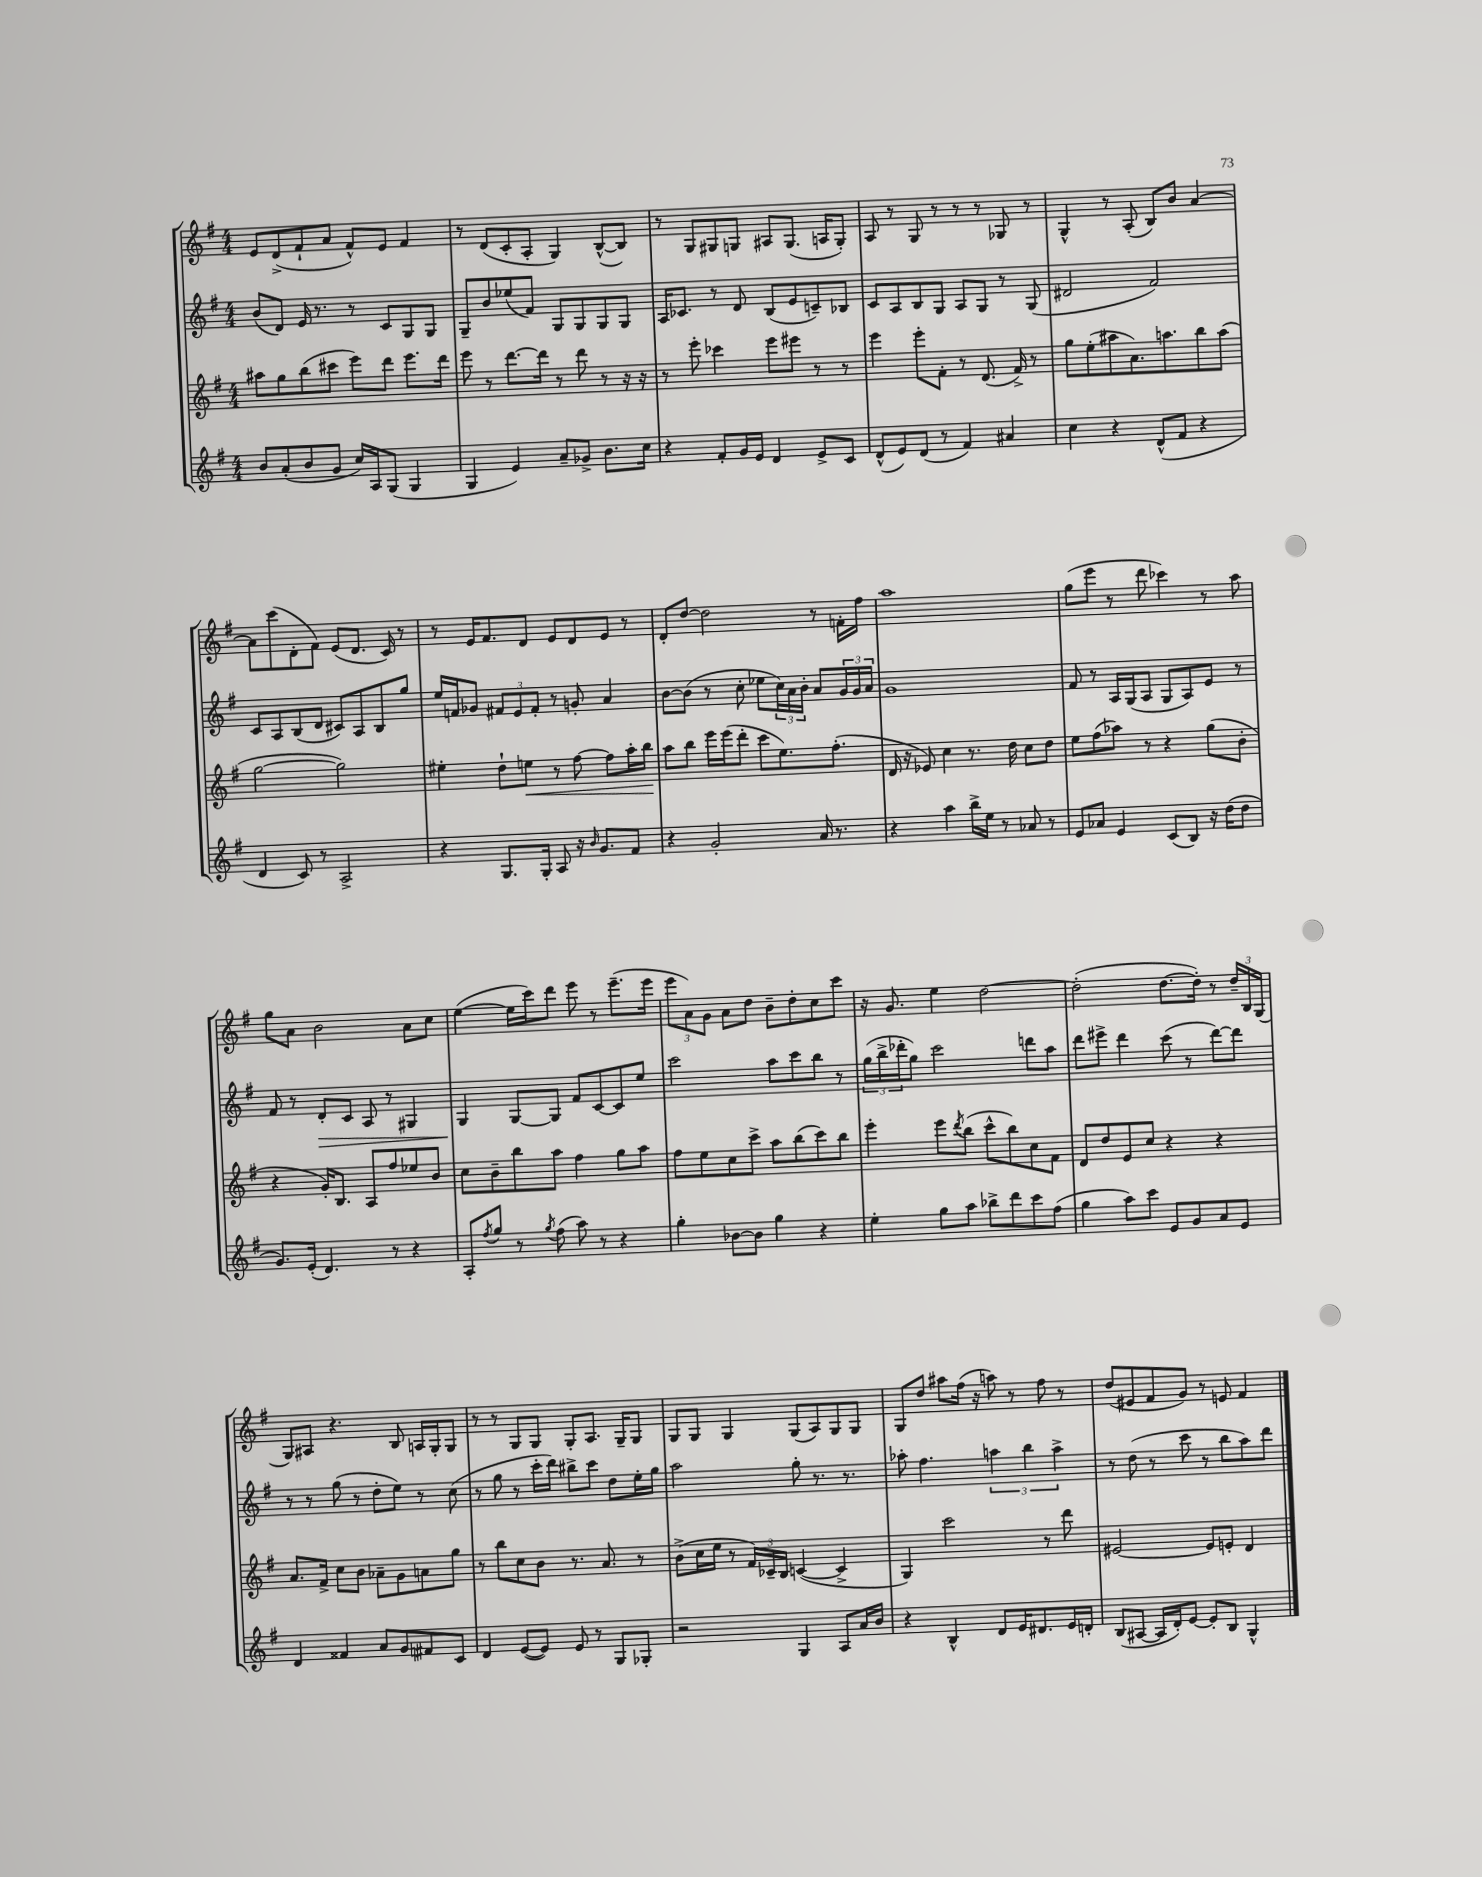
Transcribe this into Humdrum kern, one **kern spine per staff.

**kern	**kern	**kern	**kern
*staff4	*staff3	*staff2	*staff1
*clefG2	*clefG2	*clefG2	*clefG2
*k[f#]	*k[f#]	*k[f#]	*k[f#]
*M4/4	*M4/4	*M4/4	*M4/4
8b	8aa#	(8b	8e
(8a'	8gg	8d)	(8d^
8b	(8bb	16e	8f#`
.	.	8.r	.
8g	8ccc#	.	8a
16cc)	8eee)	8r	8f#^^)
16A	.	.	.
(8G	8ddd	8c	8e
4G	8.eee	8G	4f#
.	.	8G	.
.	16ddd	.	.
=	=	=	=
4G	8eee	8G~	8r
.	8r	8b	(8d
4e)	[8.ddd	(8ee-	8c'
.	.	8f#)	8A'
.	16ddd]	.	.
8a~	8r	8G	4G)
8g-^	8ddd	8G	.
8.b	8r	8G	([8B^^
.	16r	8G	8B])
16cc	16r	.	.
=	=	=	=
4r	8r	16A	8r
.	.	8.c-	.
.	8eee'	.	8G
8f#'	4ccc-	8r	8G#
16g	.	8d	8G
16e	.	.	.
4d	8eee	(8B	8A#
.	8eee#	8e	(8.G
8e^	8r	8c~)	.
.	.	.	16A
8c	8r	8B-	8G')
=	=	=	=
(8d^^	4eee	8c	8A
8e)	.	8A	8r
(8d	8eee'	8B	8G
8r	8f#'	8G	8r
4f#)	8r	8A	8r
.	(8.d	8G	8r
4a#	.	8r	8G-
.	16f#^)	.	.
.	8r	(8G	8r
=	=	=	=
4cc	8gg	2d#	4G^^
.	(8ee'	.	.
4r	8aa#	.	8r
.	8.a)	.	(8A'
(8d^^	.	2f#)	8B)
.	8.aa	.	.
8f#	.	.	8b
4r	8bb	.	[4a
.	(8aa	.	.
=	=	=	=
4d	[2gg	8c	8a]
.	.	8A	(8ccc
8c)	.	(8B	8d'
8r	.	8d	8f#)
2A^	2gg])	8c#)	(8e
.	.	8A	8.d
.	.	8B	.
.	.	.	16c)
.	.	8gg	8r
=	=	=	=
4r	4ee#'	16ee	8r
.	.	16f	.
.	.	8g-	16e
.	.	.	8.f#
8.G	8dd`	12f#	.
.	.	12e	.
.	8ee	.	8d
.	.	12f#'	.
16G'	.	.	.
8A	8r	8r	8e
16r	[8ff#	8g'	8d
16qqb	.	.	.
8.g	.	.	.
.	8ff#]	4a	8e
8f#	16aa'	.	8r
.	16bb	.	.
=	=	=	=
4r	8aa	[8b	8d'
.	8bb	(8b]	[8dd
2g'	16eee	8r	2dd]
.	(16eee	.	.
.	8ddd'	8cc'	.
.	8ccc	8ee-	.
.	8.ee)	24cc)	.
.	.	24a	.
.	.	24b'	.
16a	.	8a	8r
8.r	(8.ff#'	.	.
.	.	24g	16f'
.	.	24g	.
.	.	.	16ff#
.	.	24a	.
=	=	=	=
4r	16d	1g	1aa
.	16r	.	.
.	8e-)	.	.
4aa	4cc	.	.
16bb^	8.r	.	.
16ee	.	.	.
8r	.	.	.
.	16dd	.	.
8a-	8cc	.	.
8r	8dd	.	.
=	=	=	=
8e	8ee	8f#	(8gg
8a-	(8ff#	8r	8eee
4e	8aa-)	16A	8r
.	.	(16G	.
.	8r	8A	8ddd
(8c	4r	8G	4ccc-)
8B)	.	8A)	.
16r	(8gg	8e	8r
(16dd	.	.	.
8dd	8b'	8r	8aa
=	=	=	=
8.g)	4r	8f#	8gg
.	.	8r	8a
(16e'	.	.	.
4.d)	16g')	8d'	2b
.	8.B	.	.
.	.	8c	.
.	8A	8A	.
8r	8ff#	8r	.
4r	8ee-	4G#	8a
.	8b	.	8cc
=	=	=	=
8A'	8cc	4G	([4ee
8qff#	.	.	.
8gg	8b~	.	.
8r	8bb	[8G	16ee]
.	.	.	16ccc)
8qgg	.	.	.
(8ff#	8aa	8G]	8ddd
8aa)	4ff#	8f#	8eee
8r	.	[8c	8r
4r	8gg	8c]	(8.eee~
.	8aa	8ee	.
.	.	.	16eee
=	=	=	=
4gg'	8ff#	2ccc	12eee
.	.	.	12a)
.	8ee	.	.
.	.	.	12g
[8b-	8cc	.	8a
8b-]	8ccc^	.	8dd
4gg	8aa	8aa	8b~
.	(8bb	8ccc	8dd'
4r	8ccc)	8bb	8cc
.	8bb	8r	8ccc
=	=	=	=
4ee'	4eee'	(24gg	16r
.	.	24bb^	.
.	.	.	8.g
.	.	24ddd-'	.
.	.	8gg)	.
8gg	8eee	2ccc	4ee
.	8qddd	.	.
8aa	(8bb	.	.
8bb-^	8ccc^^	.	[2dd
8ddd	8bb)	.	.
8ccc	8cc	8ddd	.
(8ff#	8f#	8aa	.
=	=	=	=
4gg	8d	8ddd	(2dd']
.	8dd	8eee#^	.
8aa)	8e	4ddd	.
8ccc	8cc	.	.
8e	4r	(8ccc	[8.dd
8g	.	8r	.
.	.	.	16dd'])
8a	4r	[8ddd)	8r
8e	.	8ddd]	24dd~
.	.	.	24B
.	.	.	(24G
=	=	=	=
4d	8.a	8r	8G)
.	.	8r	8A#
.	16f#^	.	.
4f##	8cc	(8gg	4.r
.	8b	8r	.
8a	8a-~	8dd'	.
8g	8g	8ee)	8B
8f#	8a	8r	16A
.	.	.	16G'
8c	8gg	(8cc	8G
=	=	=	=
4d	8r	8r	8r
.	8bb	8gg	8r
([8e	8cc	8r	8G
8e])	8b	16ccc'	8G
.	.	16ddd)	.
8e	8.r	8bb#^	8G'
8r	.	8ccc	8.A
.	8.a	.	.
8G	.	8dd	.
.	.	.	16G~
8G-'	8r	16ee'	8G
.	.	16gg	.
=	=	=	=
2r	(8b^	2aa	8G
.	16cc	.	8G
.	16ee	.	.
.	8r	.	4G
.	24f#)	.	.
.	24c-~	.	.
.	24B	.	.
4G	([4c	8gg'	(8G
.	.	8.r	8A)
8A	4c^]	.	8G
.	.	8.r	.
16a	.	.	8G
16b	.	.	.
=	=	=	=
4r	4G)	8aa-'	8G
.	.	4.ff#	8dd
4B^^	2ccc	.	8aa#
.	.	.	(16ff#
.	.	.	16r
8d	.	6aa	8aa)
16e	.	.	8r
.	.	6bb	.
8.d#	.	.	.
.	8r	.	8ff#
.	.	6aa^	.
16e	8ddd	.	8r
16d'	.	.	.
=	=	=	=
(8B	[2e#	8r	(8dd
[8A#	.	(8dd	8e#
16A#]	.	8r	8f#
16d')	.	.	.
[8e	.	8ccc	8g)
8e']	8e#]	8r	8r
8B	8e'	8bb	8e
4G^^	4d	8aa)	4f#
.	.	8ddd	.
==	==	==	==
*-	*-	*-	*-
